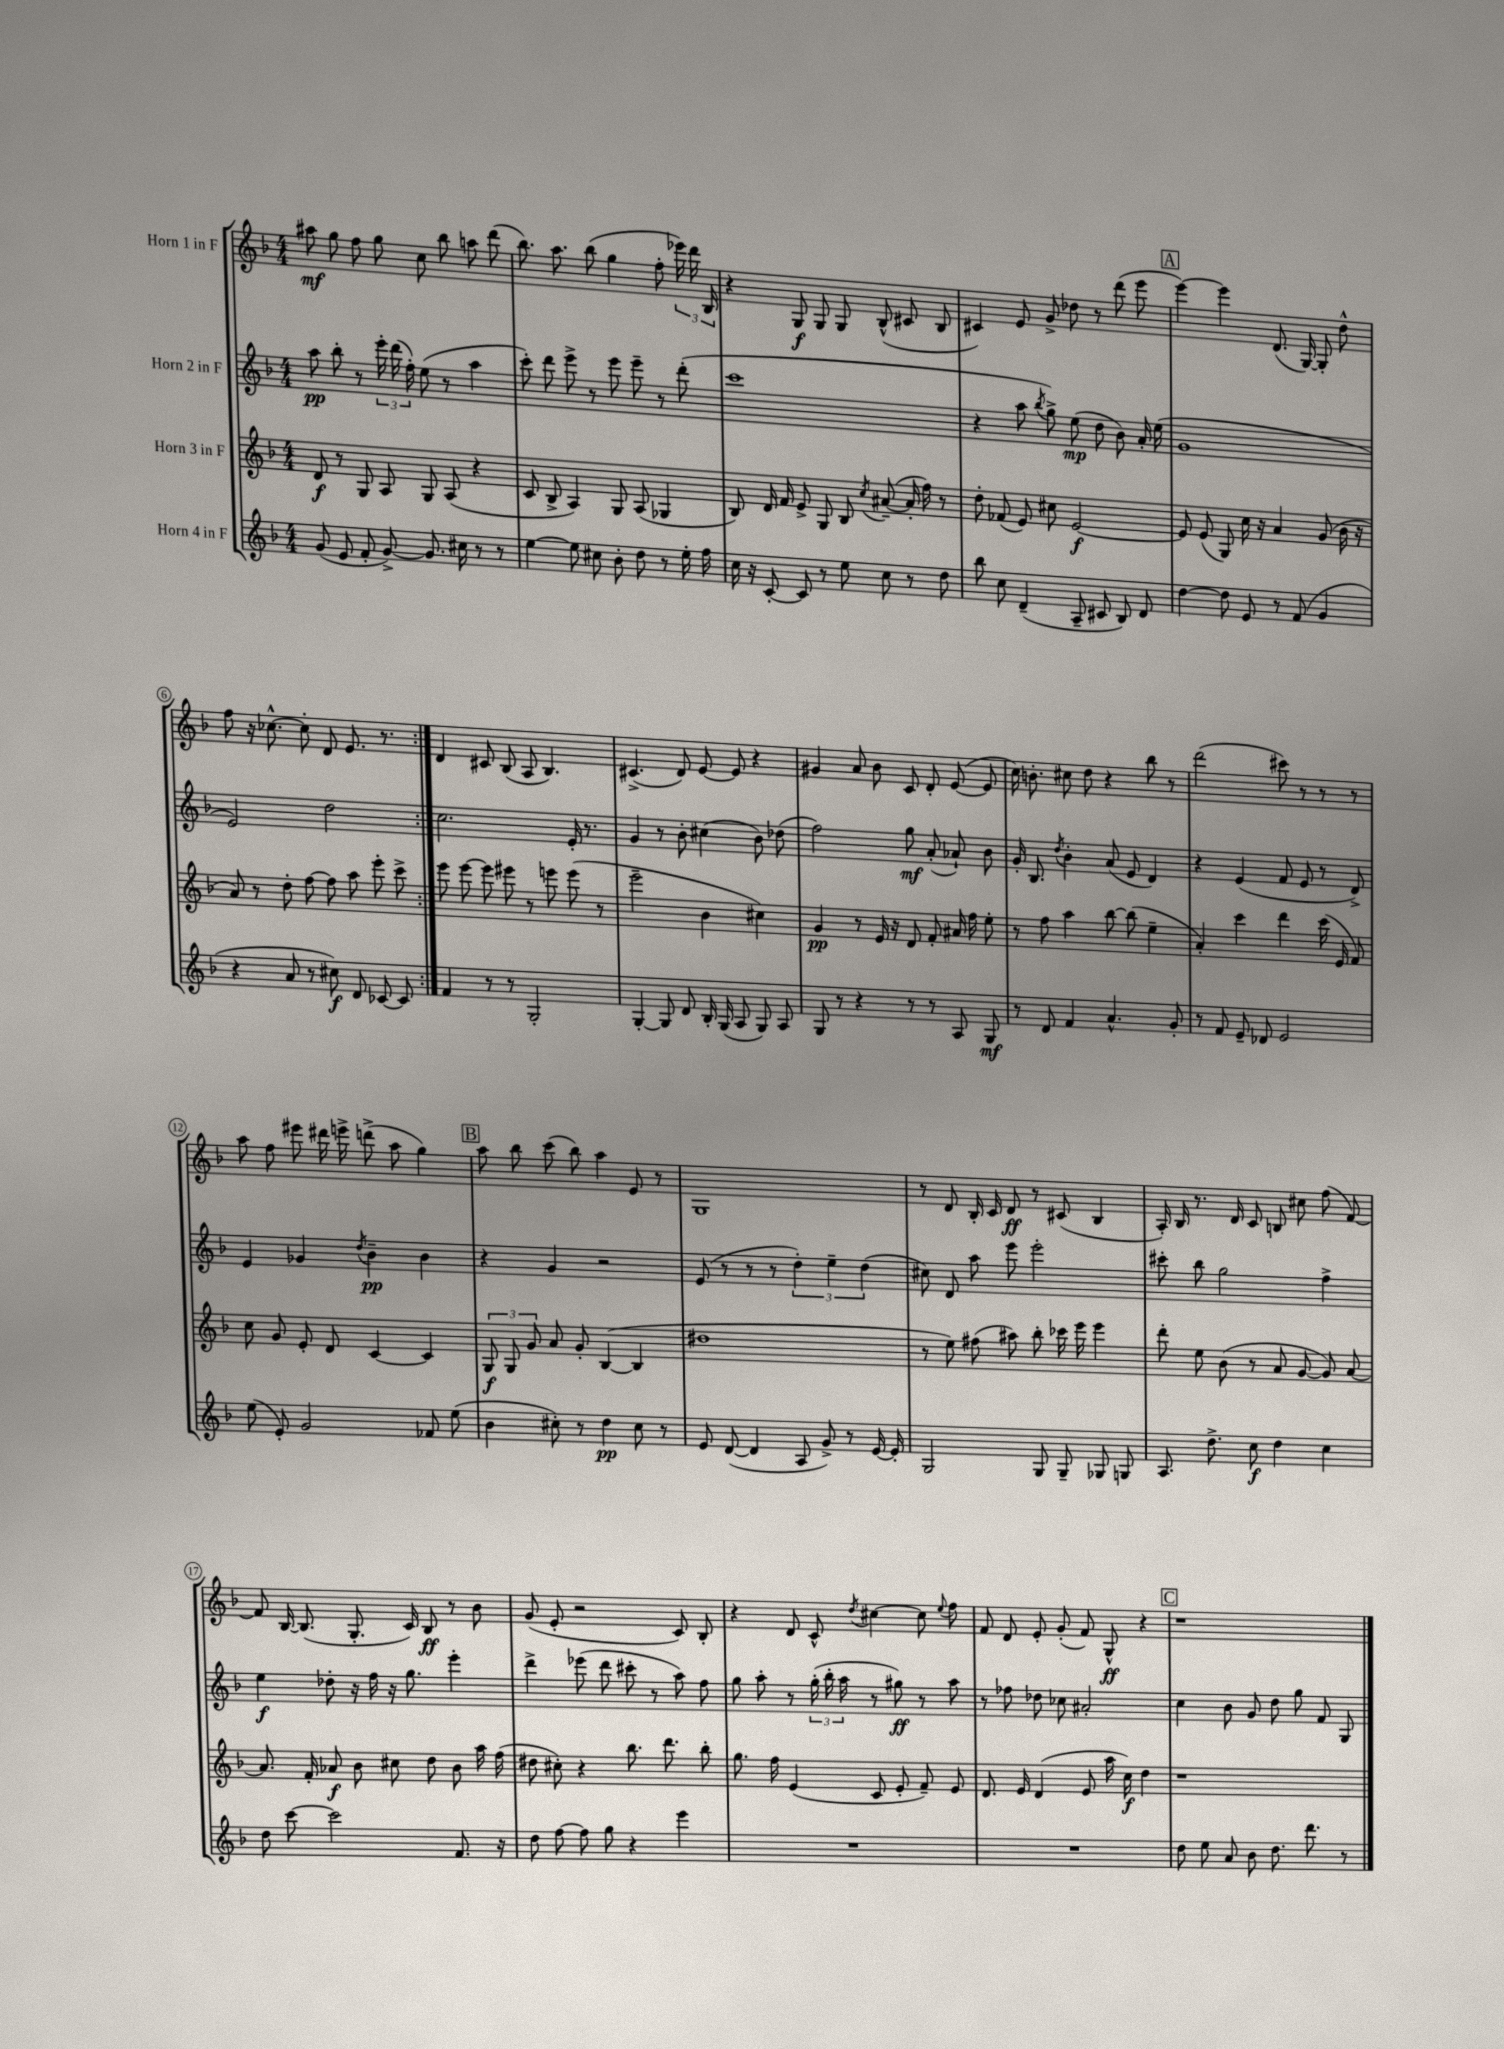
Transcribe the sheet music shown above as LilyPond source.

<<
\new StaffGroup <<
\new Staff = "s0" \with { instrumentName = "Horn 1 in F" } {
    \clef treble \key f \major \numericTimeSignature \time 4/4
    \autoBeamOff \repeat volta 2 { ais''8\mf g''8 f''8 g''8 c''8 bes''8 a''8 d'''8( |
    bes''8.) a''8. bes''8( g''4 f''8-. \tuplet 3/2 { ees'''16) d'''16 bes16 } |
    r4 g8\f g8 g8 bes8-^( cis'8 bes8 |
    cis'4) e'8 g'8-> des''8 r8 d'''8( e'''8 |
    \mark \markup { \box "A" } e'''4~) e'''4 d'8.( g16~) g8-. d''8-^ |
    f''8 r16 ces''8.~-^ ces''8-. d'8 e'8. r8. | }
    d'4 cis'8 bes8( a8 bes4.) |
    cis'4.->( d'8) e'8~ e'8 r4 |
    gis'4 a'8 bes'8 c'8 d'8-. e'8~( e'8 |
    c''16) b'8.-. cis''8 d''8 r4 bes''8 r8 |
    d'''2( cis'''8) r8 r8 r8 |
    a''8 f''8 eis'''8 dis'''16 e'''16-> d'''8->( a''8 g''4) |
    \mark \markup { \box "B" } a''8 bes''8 c'''8( bes''8) a''4 e'8 r8 |
    g1 |
    r8 d'8 bes16-. c'16 d'8\ff r8 cis'8( bes4 |
    a16-.) bes16 r8. d'16 c'8 b8 cis''8 f''8( f'8~) |
    f'8 bes16~ bes8.( g8.-. c'16) bes8\ff r8 bes'8 |
    g'8( e'8-. r2 c'8) bes8-. |
    r4 d'8 c'8-^ \acciaccatura { d''8 } cis''4~ cis''8 \appoggiatura { e''8 } f''8 |
    f'8 d'8 e'8-. g'8-.( f'8) g8-^\ff r4 |
    \mark \markup { \box "C" } r1 \bar "|." |
}
\new Staff = "s1" \with { instrumentName = "Horn 2 in F" } {
    \clef treble \key f \major \numericTimeSignature \time 4/4
    \autoBeamOff \repeat volta 2 { a''8\pp bes''8-. r8 \tuplet 3/2 { e'''16-. d'''16( f''16-.) } e''8( r8 a''4 |
    c'''8-.) d'''8 e'''8-> r8 e'''8 e'''8-- r8 d'''8-.( |
    c'''1 |
    r4 a''8 \acciaccatura { bes''8 } g''8->) e''8\mp( d''8 bes'8) a'16-. e''16( |
    \mark \markup { \box "A" } g'1 |
    e'2) d''2 | }
    c''2. e'16-. r8. |
    g'4 r8 bes'8-. cis''4( bes'8) des''8( |
    f''2) g''8\mf a'8-.( aes'8-!) bes'8 |
    g'16-. bes8. \acciaccatura { d''8 } bes'4-. a'8( e'8 d'4) |
    r4 e'4( f'8 e'8 r8 d'8->) |
    e'4 ges'4 \acciaccatura { d''8 } bes'4--\pp bes'4 |
    \mark \markup { \box "B" } r4 g'4 r2 |
    e'8( r8 r8 r8 \tuplet 3/2 { d''4-.) e''4-- d''4( } |
    cis''8) d'8 a''8 e'''8 e'''2-. |
    cis'''8-. bes''8 g''2 f''4-> |
    e''4\f des''8-. r16 f''16 r16 g''8. e'''4-. |
    d'''4-> ees'''8( d'''8 cis'''8-. r8 a''8) f''8 |
    g''8 a''8-. r8 \tuplet 3/2 { g''16-.( bes''16-. a''16 } r8 gis''8\ff) r8 a''8 |
    r8 fes''8 des''8 ces''8 ais'2-. |
    \mark \markup { \box "C" } c''4 bes'8 g'8 d''8 g''8 f'8 g8 \bar "|." |
}
\new Staff = "s2" \with { instrumentName = "Horn 3 in F" } {
    \clef treble \key f \major \numericTimeSignature \time 4/4
    \autoBeamOff \repeat volta 2 { d'8\f r8 g8 a8 g8 a8( r4 |
    c'8 bes8-> a4) g8 a8( ges4 |
    bes8) d'16 f'16 e'8-> g8 bes8 \acciaccatura { c''8 } ais'8~--( ais'16-. f''16) r8 |
    d''8-. fes'8( e'8) cis''8 e'2~\f |
    \mark \markup { \box "A" } e'8 e'8( g8) c''16 r16 a'4 g'8( bes'16 r16 |
    a'8) r8 d''8-. f''8~ f''8 a''8 e'''8-. c'''8-> | }
    e'''8 e'''8~ e'''8 eis'''8 r8 e'''8 e'''8( r8 |
    e'''2-- bes'4 cis''4) |
    g'4\pp r8 e'16 r16 d'8 f'8-. ais'16 f''16 e''8-. |
    r8 f''8 a''4 bes''8~ bes''8( e''4-- |
    a'4-.) c'''4 d'''4 c'''16( e'16 f'8) |
    c''8 g'8 e'8-. d'8 c'4~ c'4 |
    \mark \markup { \box "B" } \tuplet 3/2 { g8\f g8 g'8 } a'8 g'8-. bes4~( bes4 |
    dis''1 |
    r8 e''8) fis''8( ais''8) bes''8-. ces'''16 e'''16 e'''4 |
    d'''8-. e''8 bes'8( r8 a'8 g'8~ g'8) a'8~ |
    a'8. f'16-. aes'8\f bes'8 cis''8 d''8 bes'8 a''16 f''16( |
    dis''8 cis''8-.) r4 bes''8. d'''8. bes''8-. |
    g''8. f''16 e'4( c'8 e'8-. f'8--) e'8 |
    d'8. e'16 d'4( e'8 a''16 c''16\f) d''4 |
    \mark \markup { \box "C" } r1 \bar "|." |
}
\new Staff = "s3" \with { instrumentName = "Horn 4 in F" } {
    \clef treble \key f \major \numericTimeSignature \time 4/4
    \autoBeamOff \repeat volta 2 { g'8( e'8 f'8-. g'8~->) g'8. cis''16 r8 r8 |
    e''4~ e''8 cis''8 bes'8-. d''8 r8 e''16-. f''16 |
    c''16 r16 c'8~-. c'8 r8 e''8 c''8 r8 d''8 |
    bes''8 c''8 d'4--( a8-- cis'8 bes8) d'8 |
    \mark \markup { \box "A" } d''4~ d''8 e'8 r8 f'8( g'4 |
    r4 a'8 r8 cis''8\f) d'8 ces'8~ ces'8 | }
    f'4 r8 r8 g2-. |
    g4~-. g8 d'8 bes16-. g16( a8 g8) a8 |
    g8 r8 r4 r8 r8 a8 g8\mf |
    r8 d'8 f'4 a'4.-^ g'8-. |
    r8 f'8 e'8-- des'8 e'2 |
    e''8( e'8-.) g'2 fes'8 e''8( |
    \mark \markup { \box "B" } bes'4 cis''8-.) r8 d''4\pp cis''8 r8 |
    e'8 d'8~( d'4 a8 g'8->) r8 e'16~ e'16-. |
    g2 g8 g8-- ges8 g8 |
    a8. d''8.-> c''8\f d''4 c''4 |
    d''8 c'''8~ c'''2 f'8. r16 |
    d''8 f''8~ f''8 g''8 r4 e'''4 |
    R1 |
    R1 |
    \mark \markup { \box "C" } d''8 e''8 a'8 bes'8 d''8. d'''8. r8 \bar "|." |
}
>>
>>
\layout { \context { \Score \override BarNumber.stencil = #(make-stencil-circler 0.1 0.3 ly:text-interface::print) } }
